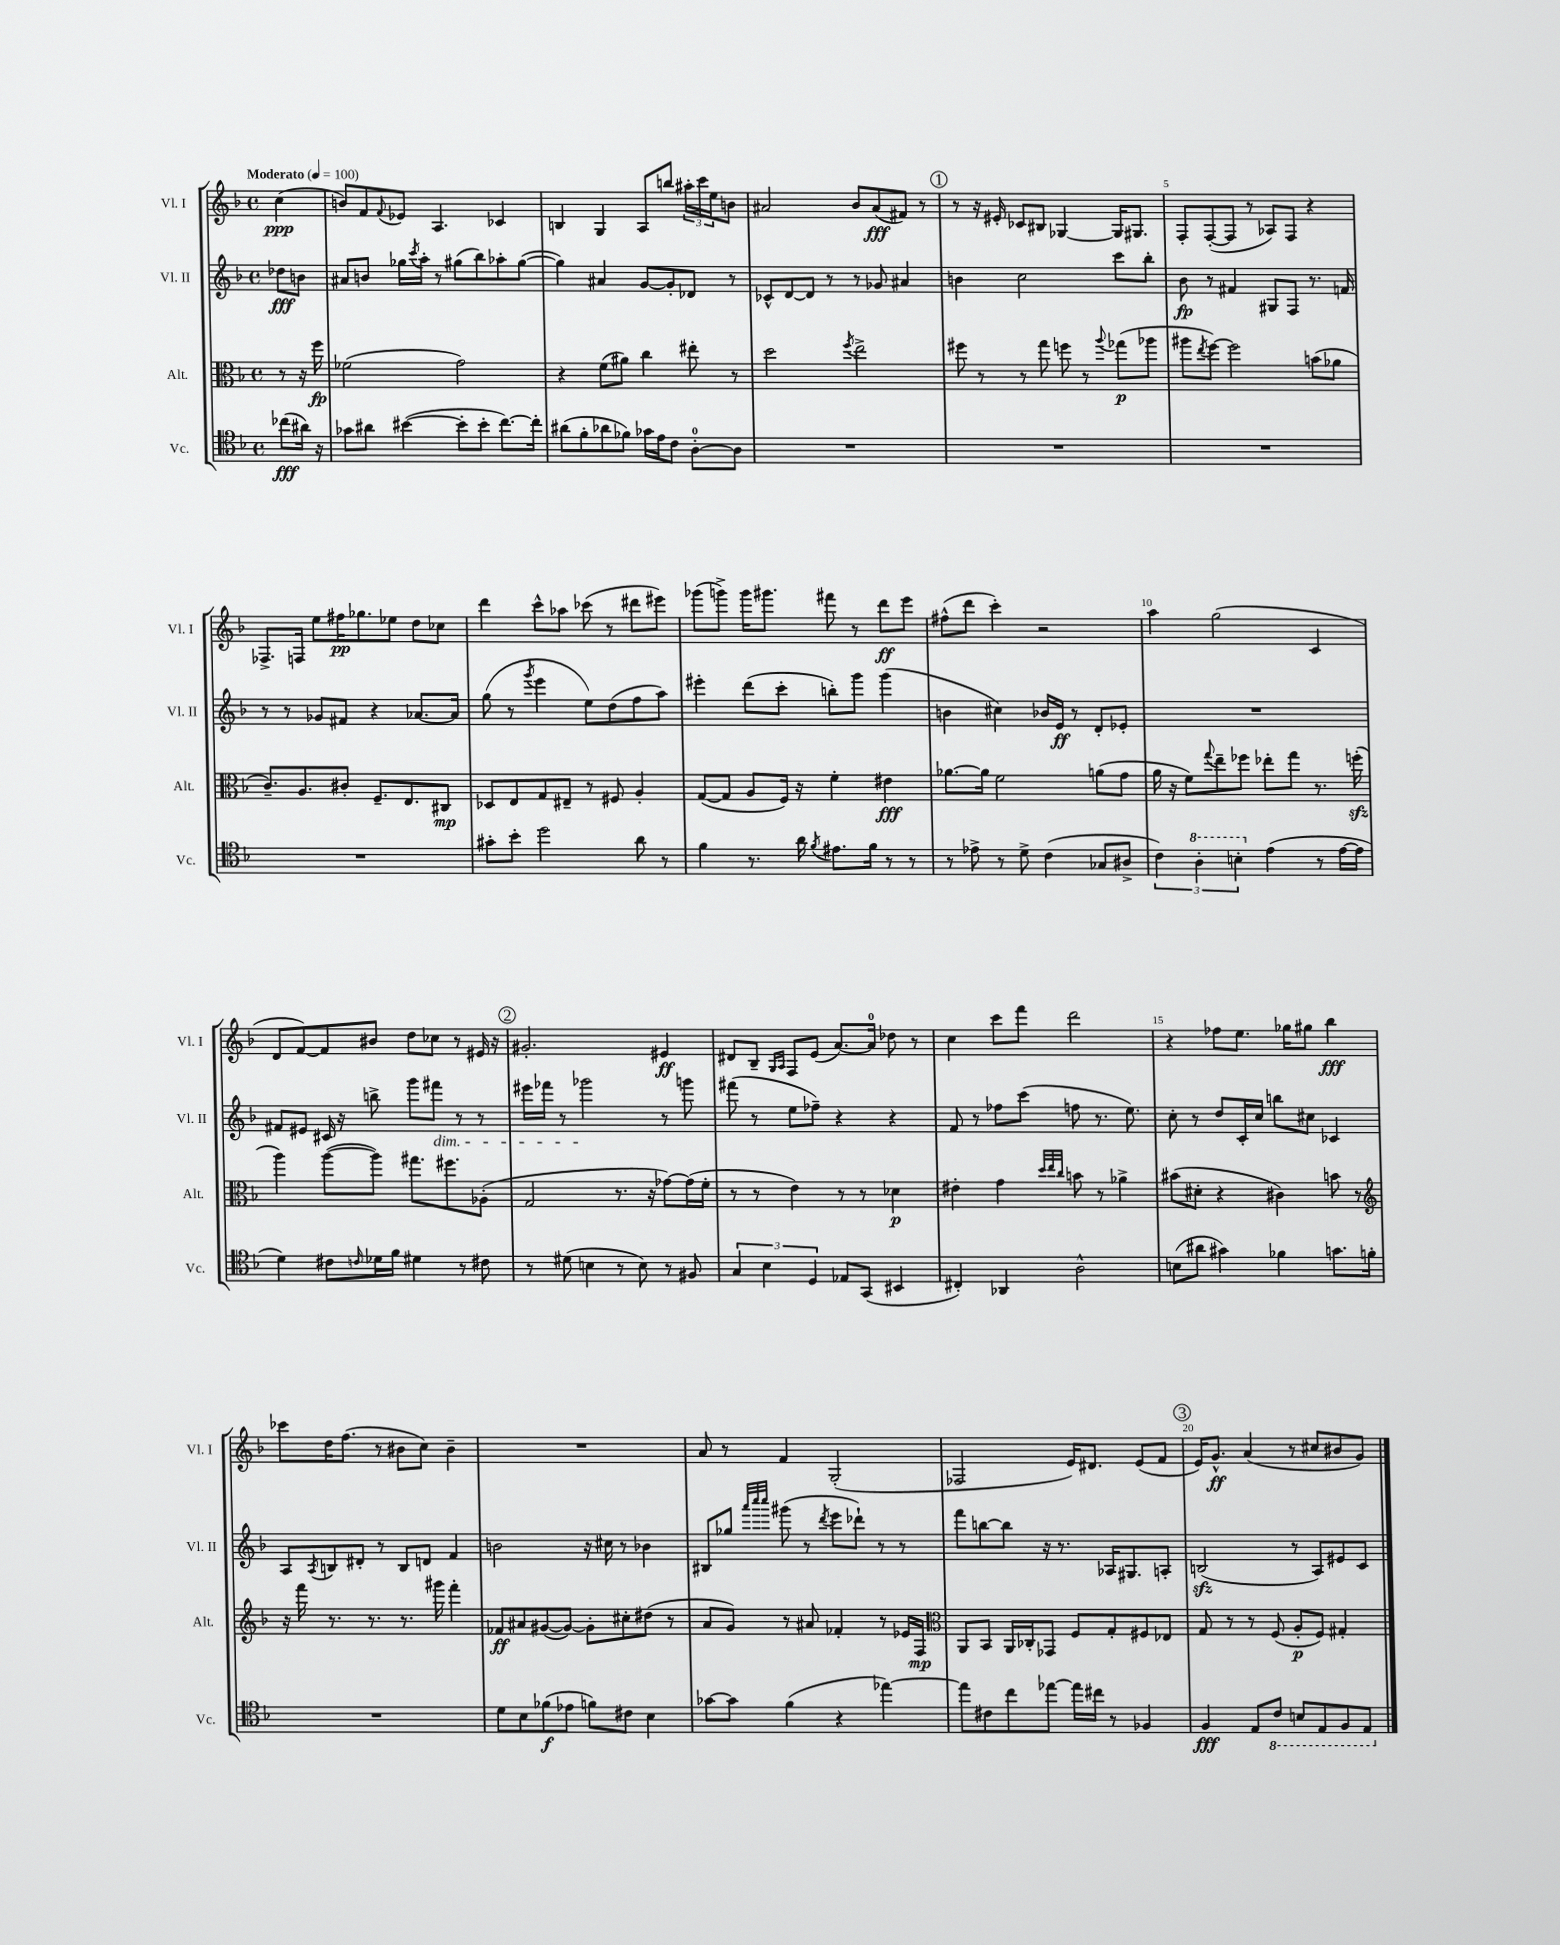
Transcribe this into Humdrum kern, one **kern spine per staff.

**kern	**kern	**kern	**kern
*staff4	*staff3	*staff2	*staff1
*clefC4	*clefC3	*clefG2	*clefG2
*k[b-]	*k[b-]	*k[b-]	*k[b-]
*M4/4	*M4/4	*M4/4	*M4/4
*met(c)	*met(c)	*met(c)	*met(c)
*MM100	*MM100	*MM100	*MM100
(8cc-	8r	8dd-	(4cc
16a#)	16r	8b	.
16r	16ff	.	.
=	=	=	=
8g-	(2f-	8a#	8b)
8a#	.	8b	8f
.	.	.	8qqf
([4b#	.	16gg-	8e-
.	.	8qccc	.
.	.	16aa'	.
.	.	8r	4.A
8b#']	2g)	(8gg#	.
8b#'	.	8bb-)	.
[8.cc)	.	8aa-'	4c-
.	.	([8gg#	.
16cc']	.	.	.
=	=	=	=
(8a#	4r	4gg#])	4B
8f'	.	.	.
8a-	(8f	4a#	4G
8f-)	8a#)	.	.
16g-	4cc	[8g	8A
16e	.	.	.
8c	.	8g']	8bb
[8A'	8ee#'	8d-	24aa#'
.	.	.	24ccc
.	.	.	24ee
8A]	8r	8r	8b
=	=	=	=
1r	2dd	8c-^^	2a#
.	.	[8d	.
.	.	8d]	.
.	.	8r	.
.	8qff	.	.
.	2ee^	8r	8b-
.	.	8g-	(8a#
.	.	4a#	8f#)
.	.	.	8r
=	=	=	=
1r	8ff#	4b	8r
.	8r	.	16r
.	.	.	16e#'
.	8r	2cc	8c-
.	8gg	.	8B#
.	8ff	.	[4G-
.	8r	.	.
.	8qqaa	.	.
.	(8gg-	8ccc	16G-]
.	.	.	8.G#
.	8aa-	8bb-'	.
=	=	=	=
1r	8aa#	8b-	8F'
.	8qee	.	.
.	[8ff)	8r	([8F'
.	2ff]	4f#	8F]
.	.	.	8r
.	.	8G#	8A-)
.	.	8F	8F
.	(8b	8.r	4r
.	8a-	.	.
.	.	16f	.
=	=	=	=
1r	8.c~)	8r	8.F-^
.	.	8r	.
.	8.A	.	16F
.	.	8g-	8ee
.	8c#'	8f#	16ff#
.	.	.	8.gg-
.	8.F~	4r	.
.	.	.	8ee-
.	8.E	.	.
.	.	[8.a-	8dd
.	8C#	.	8cc-
.	.	16a-]	.
=	=	=	=
8g#'	8D-	(8gg	4ddd
8b-'	8E	8r	.
.	.	8qggg	.
2dd	8G	4eee	8ccc^^
.	8E#~	.	8aa-
.	8r	8ee)	(8ccc-
.	8F#	(8dd	8r
8a	4A'	8ff	8ddd#
8r	.	8aa)	8eee#)
=	=	=	=
4f	([8G	4eee#'	(8ggg-
.	8G]	.	8ggg^)
8.r	8A	(8ddd	16ggg
.	.	.	8.ggg#
.	16F)	8ccc'	.
16a	16r	.	.
8qf	.	.	.
8.e#	4f'	8bb')	8fff#
.	.	8ggg	8r
16f	.	.	.
8r	4e#	(4ggg	8ddd
8r	.	.	8eee
=	=	=	=
8r	[8.a-	4b	(8ff#^^
8e-^	.	.	8ddd
.	16a-]	.	.
8r	2f	4cc#)	4ccc')
8d^	.	.	.
(4c	.	16b-	2r
.	.	16e	.
.	.	8r	.
8G-	(8a	8d'	.
8A#^	8g	8e-'	.
=	=	=	=
6c)	16a	1r	4aa
.	16r	.	.
.	8f)	.	.
6a'	.	.	.
.	8qqgg	.	.
.	8ee~	.	(2gg
6b'	.	.	.
.	8ff-	.	.
(4e	8ee-'	.	.
.	8gg	.	.
8r	8.r	.	4c
[16e	.	.	.
16e]	(16ff'	.	.
=	=	=	=
4d)	4aa)	8f#	8d
.	.	8e#	[8f)
8c#	([8aa	16c#	8f]
.	.	16r	.
16qqc	.	.	.
16d-	8aa])	8bb^	8b#
16f	.	.	.
4d#	8.gg#	8ggg	8dd
.	.	8fff#	8cc-
.	8.ff#	.	.
8r	.	8r	8r
8c#	(8A-'	8r	16e#
.	.	.	16r
=	=	=	=
8r	2G	16eee#	2.g#'
.	.	16fff-	.
(8d#	.	8r	.
4B	.	2ggg-	.
8r	8.r	.	.
8B)	.	.	.
.	16r	.	.
8r	[8g-)	8r	4e#
8F#	(16g-]	8ggg	.
.	16f'	.	.
=	=	=	=
6G	8r	(8fff#	8d#
.	8r	8r	8B-~
6B-	.	.	.
.	.	.	16qqG
.	.	.	16qqA
.	4e)	8ee	8F
6D	.	.	.
.	.	8ff-~)	(8e
8E-	8r	4r	[8.a)
(8GG	8r	.	.
.	.	.	16a]
4BB#	4d-	4r	8dd-
.	.	.	8r
=	=	=	=
4C#')	4e#'	8f	4cc
.	.	8r	.
4AA-	4g	8ff-	8ccc
.	.	(8ccc	8fff
.	32qqdd	.	.
.	32qqee	.	.
.	32qqcc	.	.
2A^^	8b	8ff	2ddd
.	8r	8.r	.
.	4a-^	.	.
.	.	8.ee)	.
=	=	=	=
(8B	(8b#	8cc'	4r
8a#	8d#'	8r	.
4g#)	4r	8dd	8ff-
.	.	16c'	8.ee
.	.	16cc	.
4f-	4c#)	8bb	.
.	.	.	16gg-
.	.	8cc#	8gg#
8.g	8b	4c-	4bb-
.	8r	.	.
16f'	.	.	.
=	=	=	=
*	*clefG2	*	*
1r	16r	8A	8ccc-
.	16fff	.	.
.	.	8qA	.
.	8.r	8B	16dd
.	.	.	(8.ff
.	.	8d#'	.
.	8.r	.	.
.	.	8r	8r
.	8.r	8B	8b#
.	.	8d	8cc)
.	16ggg#	.	.
.	4fff'	4f	4b#~
=	=	=	=
8d	8f-	2b	1r
8B-	8a#	.	.
(8f-	([8g#	.	.
8e-	8g#_)	.	.
8f)	8g#']	16r	.
.	.	16cc#	.
8c#	8cc#'	8r	.
4B-	(8dd#	4b-	.
.	8r	.	.
=	=	=	=
[8g-	8a	8B#	8a
8g-]	8g)	8gg-	8r
.	.	32qqaaa	.
.	.	32qqcccc	.
.	.	32qqcccc	.
(4f	8r	(8ggg#	4f
.	8a#	8r	.
.	.	8qddd	.
4r	4f-'	8eee	(2G'
.	.	8ddd-`)	.
[4ee-)	8r	8r	.
.	16e-	8r	.
.	16F	.	.
=	=	=	=
*	*clefC3	*	*
8ee-]	8AA	8fff	2F-
8c#	8BB-	[8bb	.
8cc	16AA	8bb]	.
.	16C-'	.	.
[8ee-	8GG-	16r	.
.	.	8.r	.
16ee-]	8F	.	16e)
16cc#	.	.	8.d#
8r	8G'	16A-	.
.	.	8.G#	.
4F-	8F#	.	(8e
.	8E-	8A'	8f
=	=	=	=
4F	8G	(2B	16e)
.	.	.	8.g^^
.	8r	.	.
8E	8r	.	(4a
8C	(8F	.	.
8BB	8A'	8r	8r
8EE	8F)	8A)	8cc#
8FF	4G#'	8e#	8b#
8EE	.	8c	8g)
==	==	==	==
*-	*-	*-	*-
